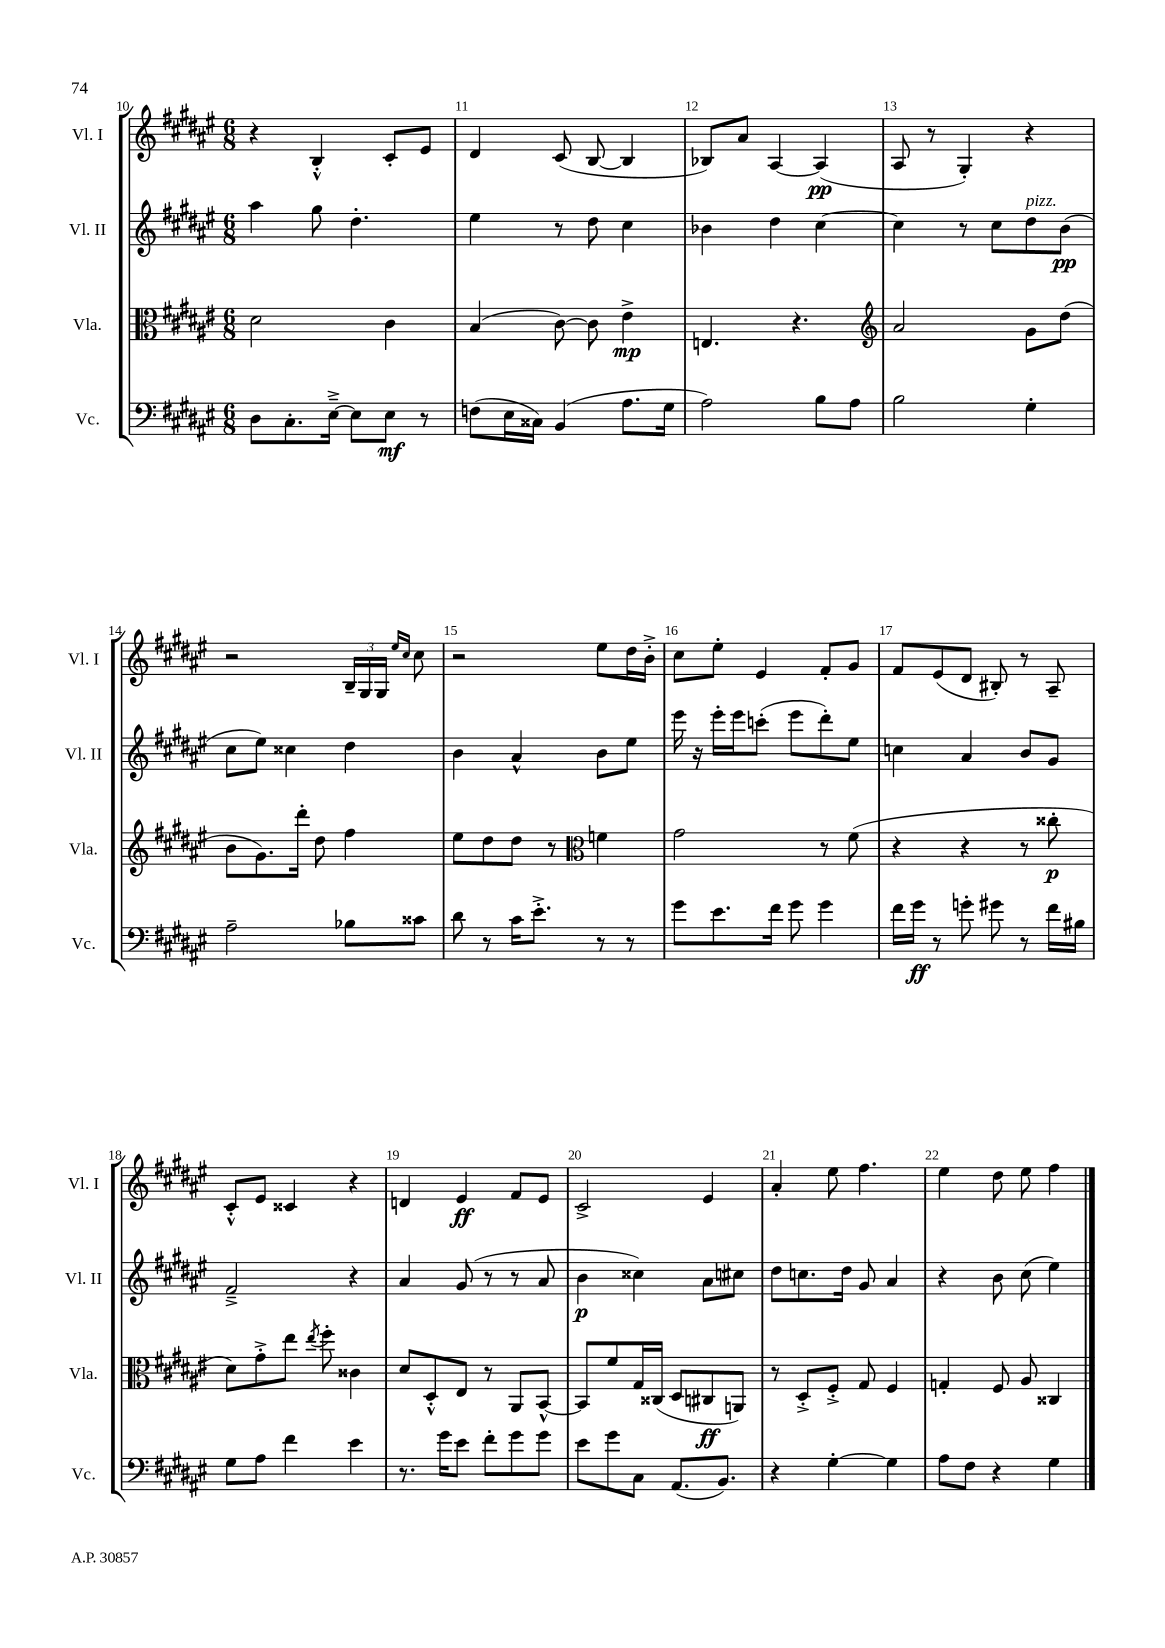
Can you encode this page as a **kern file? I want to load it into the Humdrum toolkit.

**kern	**kern	**kern	**kern
*staff4	*staff3	*staff2	*staff1
*clefF4	*clefC3	*clefG2	*clefG2
*k[f#c#g#d#a#e#]	*k[f#c#g#d#a#e#]	*k[f#c#g#d#a#e#]	*k[f#c#g#d#a#e#]
*M6/8	*M6/8	*M6/8	*M6/8
8D#	2d#	4aa#	4r
8.C#'	.	.	.
.	.	8gg#	4B'^^
[16E#~^	.	.	.
8E#]	.	4.dd#'	.
8E#	4c#	.	8c#'
8r	.	.	8e#
=	=	=	=
(8F	(4B	4ee#	4d#
16E#	.	.	.
16C##)	.	.	.
(4BB	[8c#)	8r	(8c#
.	8c#]	8dd#	[8B
8.A#	4e#^	4cc#	4B]
16G#	.	.	.
=	=	=	=
2A#)	4.E	4b-	8B-)
.	.	.	8a#
.	.	4dd#	[4A#
.	4.r	.	.
8B	.	[4cc#	(4A#]
8A#	.	.	.
=	=	=	=
*	*clefG2	*	*
2B	2a#	4cc#]	8A#
.	.	.	8r
.	.	8r	4G#')
.	.	8cc#	.
4G#'	8g#	8dd#	4r
.	(8dd#	(8b	.
=	=	=	=
2A#~	8b	8cc#	2r
.	8.g#)	8ee#)	.
.	.	4cc##	.
.	16ddd#'	.	.
.	8dd#	.	.
8B-	4ff#	4dd#	24B~
.	.	.	24G#
.	.	.	24G#
.	.	.	16qqee#
.	.	.	16qqcc#
8c##	.	.	8cc#
=	=	=	=
8d#	8ee#	4b	2r
8r	8dd#	.	.
16c#	8dd#	4a#^^	.
8.e#'^	.	.	.
.	8r	.	.
*	*clefC3	*	*
8r	4f	8b	8ee#
8r	.	8ee#	16dd#
.	.	.	16b'^
=	=	=	=
8g#	2g#	16eee#	8cc#
.	.	16r	.
8.e#	.	16eee#'	8ee#'
.	.	16eee#	.
.	.	(8ccc'	4e#
16f#	.	.	.
8g#	.	8eee#	.
4g#	8r	8ddd#')	8f#'
.	(8f#	8ee#	8g#
=	=	=	=
16f#	4r	4cc	8f#
16g#	.	.	.
8r	.	.	(8e#
8g'	4r	4a#	8d#
8g#	.	.	8B#')
8r	8r	8b	8r
16f#	8cc##'	8g#	8A#~
16B#	.	.	.
=	=	=	=
8G#	8d#)	2f#~^	8c#'^^
8A#	8g#'^	.	8e#
4f#	8ee#	.	4c##
.	8qee#	.	.
.	8ff#'	.	.
4e#	4c##	4r	4r
=	=	=	=
8.r	8d#	4a#	4d
.	8D#'^^	.	.
16g#	.	.	.
8e#	8E#	(8g#	4e#
8f#'	8r	8r	.
8g#	8AA#	8r	8f#
8g#	[8BB^^	8a#	8e#
=	=	=	=
8e#	8BB]	4b	2c#^
8g#	8f#	.	.
8C#	16G#	4cc##)	.
.	(16C##	.	.
(8.AA#	8D#	.	.
.	8C#	8a#	4e#
8.BB)	.	.	.
.	8AA)	8cc#	.
=	=	=	=
4r	8r	8dd#	4a#'
.	8D#'^	8.cc	.
[4G#'	8F#'^	.	8ee#
.	.	16dd#	.
.	8G#	8g#	4.ff#
4G#]	4F#	4a#	.
=	=	=	=
8A#	4G'	4r	4ee#
8F#	.	.	.
4r	8F#	8b	8dd#
.	8A#	(8cc#	8ee#
4G#	4C##	4ee#)	4ff#
==	==	==	==
*-	*-	*-	*-
